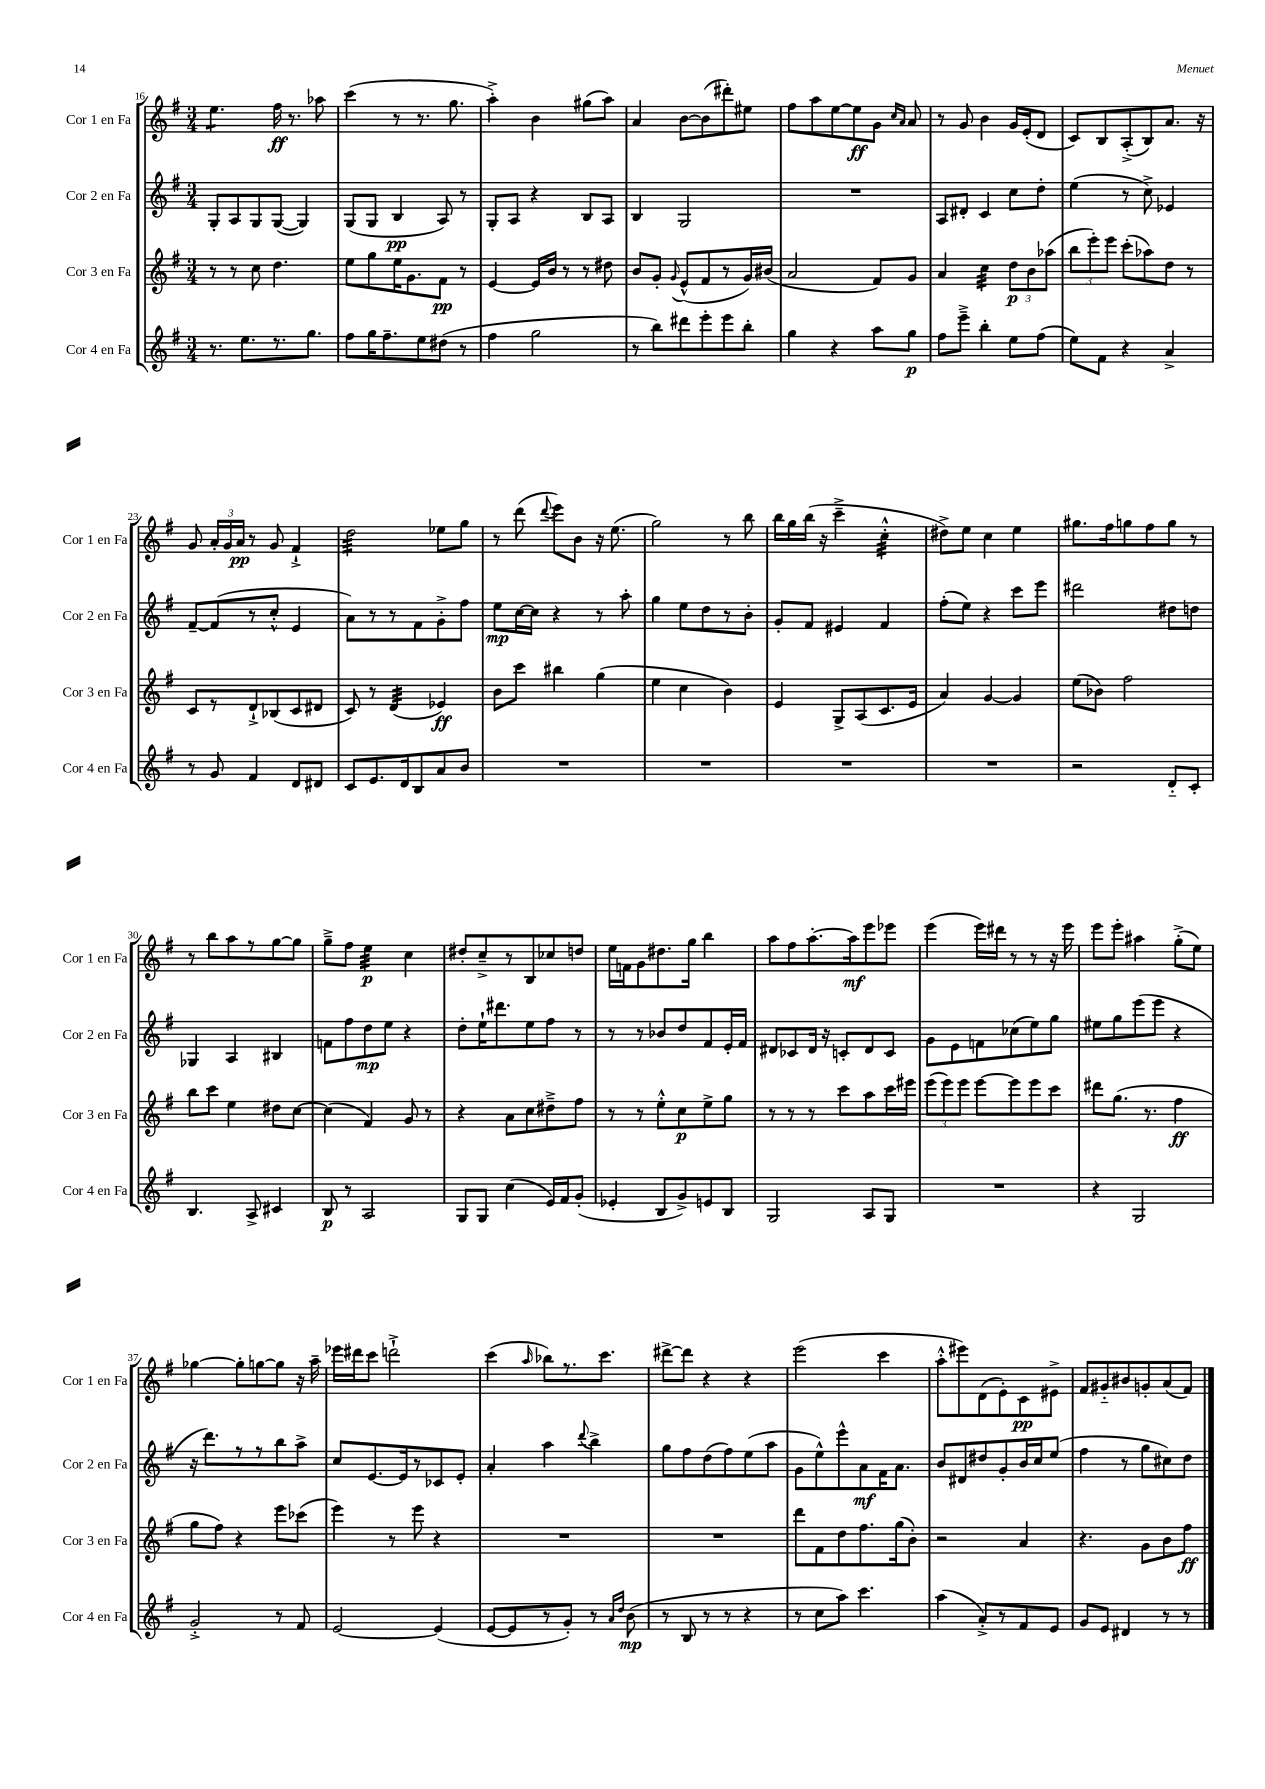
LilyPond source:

<<
\new StaffGroup <<
\new Staff = "s0" \with { instrumentName = "Cor 1 en Fa" shortInstrumentName = "Cor 1 en Fa" } {
    \clef treble \key g \major \numericTimeSignature \time 3/4
    \autoBeamOff e''4.:8 fis''16\ff r8. aes''8 |
    c'''4( r8 r8. g''8. |
    a''4-.->) b'4 gis''8[( a''8]) |
    a'4 b'8[~ b'8( dis'''8-.) eis''8] |
    fis''8[ a''8 e''8~ e''8\ff g'8] \grace { c''16[ a'16] } a'8 |
    r8 g'8 b'4 g'16[ e'16-.( d'8] |
    c'8[) b8 a8-.->( b8) a'8.] r16 |
    g'8 \tuplet 3/2 { a'16[-. g'16 a'16]\pp } r8 g'8 fis'4-!-> |
    d''2:32 ees''8[ g''8] |
    r8 d'''8( \appoggiatura { d'''8 } e'''8[) b'8] r16 e''8.( |
    g''2) r8 b''8 |
    b''16[ g''16 b''16]( r16 c'''4---> c''4:32-.-^ |
    dis''8[->) e''8] c''4 e''4 |
    gis''8.[ fis''16 g''8 fis''8 g''8] r8 |
    r8 b''8[ a''8 r8 g''8~ g''8] |
    g''8[---> fis''8] e''4:32\p c''4 |
    dis''8[-. c''8---> r8 b8 ces''8 d''8] |
    e''16[ f'16 g'8 dis''8. g''16] b''4 |
    a''8[ fis''8 a''8.~-. a''16\mf e'''8 ees'''8] |
    e'''4( e'''16[) dis'''16] r8 r8 r16 e'''16 |
    e'''8[ e'''8]-. ais''4 g''8[-.->( e''8]) |
    ges''4~ ges''8[-. g''8~ g''8] r16 a''16-- |
    ees'''16[ dis'''16 c'''8] d'''2-!-> |
    c'''4( \grace { a''16 } bes''8[) r8. c'''8.] |
    dis'''8[~-> dis'''8] r4 r4 |
    e'''2( c'''4 |
    a''8[-.-^ eis'''8) d'8( e'8-.) c'8\pp eis'8]-> |
    fis'8[ gis'8-_ bis'8 g'8-. a'8( fis'8]) \bar "|." |
}
\new Staff = "s1" \with { instrumentName = "Cor 2 en Fa" shortInstrumentName = "Cor 2 en Fa" } {
    \clef treble \key g \major \numericTimeSignature \time 3/4
    \autoBeamOff g8[-. a8 g8 g8]~( g4) |
    g8[( g8] b4\pp a8) r8 |
    g8[-. a8] r4 b8[ a8] |
    b4 g2 |
    R2. |
    a8[ dis'8]-. c'4 c''8[ d''8]-. |
    e''4( r8 c''8->) ees'4 |
    fis'8[~-- fis'8( r8 c''8]-.-^ e'4 |
    a'8[) r8 r8 fis'8 g'8-.-> fis''8] |
    e''8[\mp c''16~ c''16] r4 r8 a''8-. |
    g''4 e''8[ d''8 r8 b'8]-. |
    g'8[-. fis'8] eis'4 fis'4 |
    fis''8[-.( e''8]) r4 c'''8[ e'''8] |
    dis'''2 dis''8[ d''8] |
    ges4 a4 bis4 |
    f'8[ fis''8 d''8\mp e''8] r4 |
    d''8[-. e''16-! dis'''8. e''8 fis''8] r8 |
    r8 r8 bes'8[ d''8 fis'8 e'16-. fis'16] |
    dis'8[ ces'8 dis'16] r16 c'8[-. dis'8 c'8] |
    g'8[ e'8 f'8 ces''8( e''8) g''8] |
    eis''8[ g''8 e'''8( e'''8] r4 |
    r16 d'''8.[) r8 r8 b''8 a''8]-> |
    c''8[ e'8.~ e'16 r8 ces'8 e'8]-. |
    a'4-. a''4 \appoggiatura { d'''8 } b''4-> |
    g''8[ fis''8 d''8( fis''8) e''8( a''8] |
    g'8[ e''8-^) e'''8-^ a'8\mf fis'16 a'8.] |
    b'8[ dis'8 dis''8 g'8-. b'16 c''16 e''8]( |
    fis''4 r8 g''8[ cis''8) d''8] \bar "|." |
}
\new Staff = "s2" \with { instrumentName = "Cor 3 en Fa" shortInstrumentName = "Cor 3 en Fa" } {
    \clef treble \key g \major \numericTimeSignature \time 3/4
    \autoBeamOff r8 r8 c''8 d''4. |
    e''8[ g''8 e''16 g'8. fis'8]\pp r8 |
    e'4~ e'16[ b'16] r8 r8 dis''8 |
    b'8[ g'8]-. \appoggiatura { g'8 } e'8[-^( fis'8 r8 g'16) bis'16]( |
    a'2 fis'8[) g'8] |
    a'4 c''4:32 \tuplet 3/2 { d''8[\p b'8 aes''8]( } |
    \tuplet 3/2 { b''8[ e'''8-.) e'''8] } c'''8[-.( aes''8) d''8] r8 |
    c'8[ r8 d'8-!-> bes8( c'8 dis'8] |
    c'8) r8 d'4:32( ees'4\ff) |
    b'8[ c'''8] bis''4 g''4( |
    e''4 c''4 b'4) |
    e'4 g8[-> a8( c'8. e'16] |
    a'4) g'4~ g'4 |
    e''8[( bes'8]) fis''2 |
    b''8[ c'''8] e''4 dis''8[ c''8]~ |
    c''4( fis'4) g'8 r8 |
    r4 a'8[ c''8 dis''8---> fis''8] |
    r8 r8 e''8[-.-^ c''8\p e''8-> g''8] |
    r8 r8 r8 c'''8[ a''8 c'''16 eis'''16] |
    \tuplet 3/2 { e'''8[( e'''8) e'''8] } e'''8[~ e'''8 e'''8 c'''8] |
    dis'''8[ g''8.]( r8. fis''4\ff |
    g''8[ fis''8]) r4 e'''8[ ces'''8]( |
    e'''4) r8 e'''8 r4 |
    R2. |
    R2. |
    d'''8[ fis'8 d''8 fis''8. g''16( b'8]-.) |
    r2 a'4 |
    r4. g'8[ b'8 fis''8]\ff \bar "|." |
}
\new Staff = "s3" \with { instrumentName = "Cor 4 en Fa" shortInstrumentName = "Cor 4 en Fa" } {
    \clef treble \key g \major \numericTimeSignature \time 3/4
    \autoBeamOff r8. e''8.[ r8. g''8.] |
    fis''8[ g''16 fis''8.-- e''8 dis''8]( r8 |
    fis''4 g''2 |
    r8 b''8[) dis'''8 e'''8-. e'''8 b''8]-. |
    g''4 r4 a''8[ g''8]\p |
    fis''8[ e'''8]---> b''4-. e''8[ fis''8]( |
    e''8[) fis'8] r4 a'4-> |
    r8 g'8 fis'4 d'8[ dis'8] |
    c'8[ e'8. d'16 b8 a'8 b'8] |
    R2. |
    R2. |
    R2. |
    R2. |
    r2 d'8[-_ c'8]-. |
    b4. a8-> cis'4 |
    b8\p r8 a2 |
    g8[ g8] c''4( e'16[) fis'16 g'8]-.( |
    ees'4-. b8[ g'8->) e'8 b8] |
    g2 a8[ g8] |
    R2. |
    r4 g2 |
    g'2-.-> r8 fis'8 |
    e'2~ e'4( |
    e'8[~ e'8 r8 g'8]-.) r8 \grace { a'16[ d''16] } b'8\mp( |
    r8 b8 r8 r8 r4 |
    r8 c''8[ a''8]) c'''4. |
    a''4( a'8[-.->) r8 fis'8 e'8] |
    g'8[ e'8] dis'4 r8 r8 \bar "|." |
}
>>
>>
\layout { \context { \Score currentBarNumber = #16 } }
